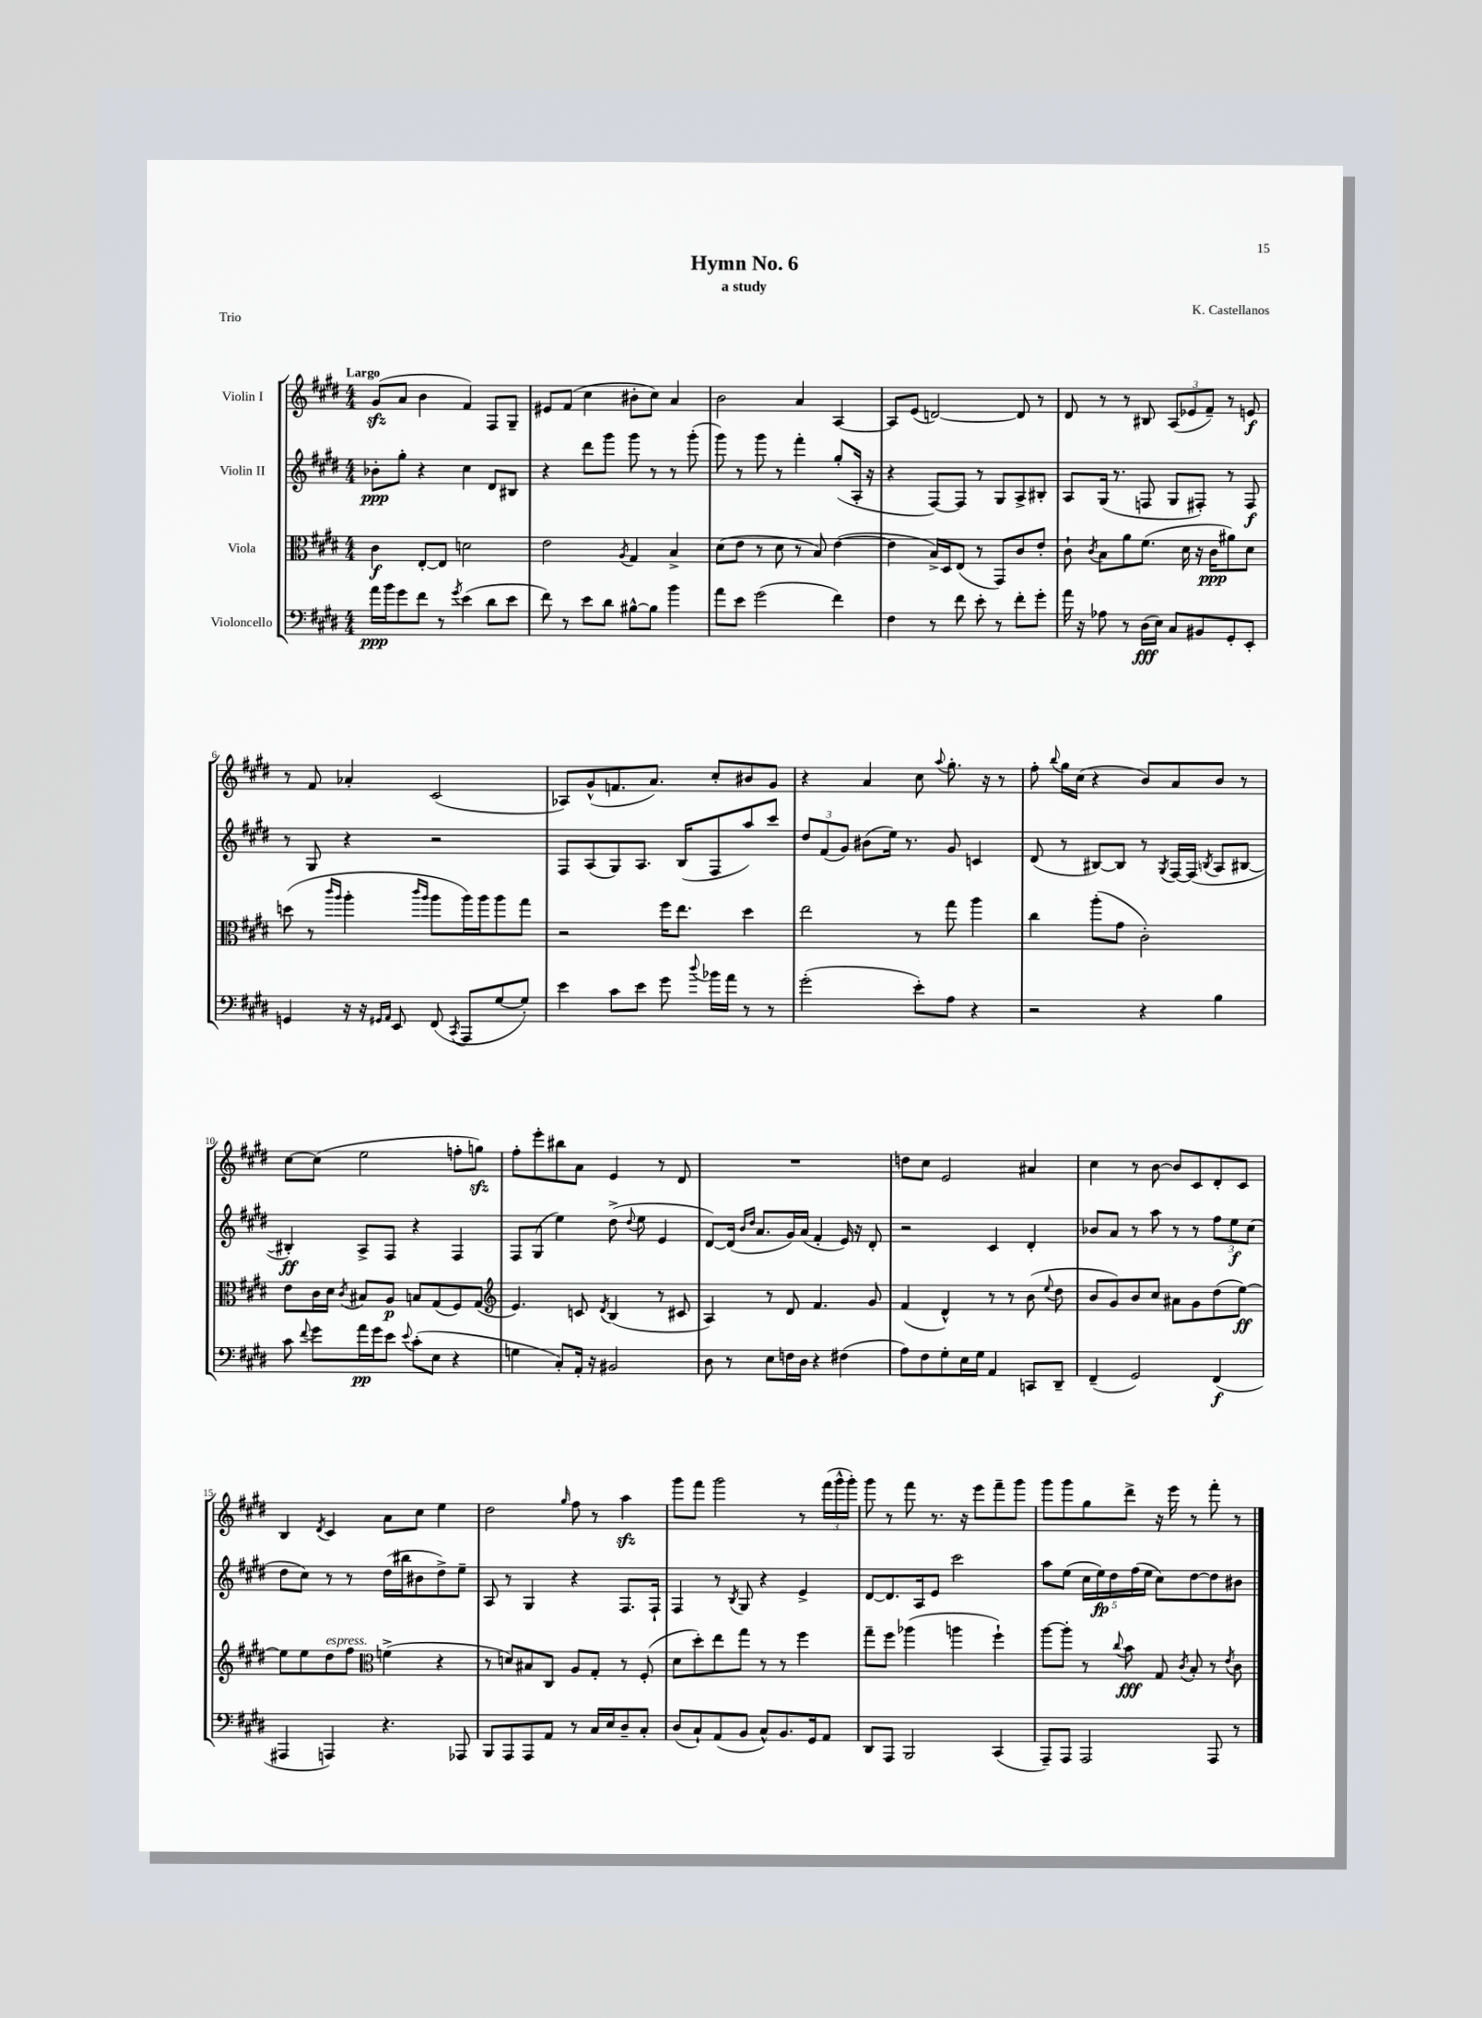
\header { title = "Hymn No. 6" composer = "K. Castellanos" subtitle = "a study" piece = "Trio" }
<<
\new StaffGroup <<
\new Staff = "s0" \with { instrumentName = "Violin I" } {
    \clef treble \key e \major \numericTimeSignature \time 4/4 \tempo "Largo"
    \autoBeamOff gis'8[\sfz( a'8] b'4 fis'4) fis8[ gis8]-- |
    eis'8[ fis'8]( cis''4 bis'8[-. cis''8]) a'4 |
    b'2 a'4 a4~ |
    a8[ e'8]( d'2~) d'8 r8 |
    dis'8 r8 r8 bis8 \tuplet 3/2 { a8[( ees'8 fis'8]--) } r8 e'8\f |
    r8 fis'8 aes'4-. cis'2( |
    aes8[) gis'8-^( f'8. a'8.]) cis''8[-. bis'8 gis'8] |
    r4 a'4 cis''8 \appoggiatura { a''8 } gis''8.-. r16 r8 |
    fis''8-. \appoggiatura { b''8 } gis''16[ cis''16]( r4 b'8[) a'8 b'8] r8 |
    cis''8[~ cis''8]( e''2 f''8[-. g''8]\sfz) |
    fis''8[-. e'''8-. bis''8 a'8] e'4 r8 dis'8 |
    R1 |
    d''8[ cis''8] e'2 ais'4 |
    cis''4 r8 b'8~ b'8[ cis'8 dis'8-. cis'8] |
    b4 \acciaccatura { dis'8 } cis'4 a'8[ cis''8] e''4 |
    dis''2 \grace { gis''16 } fis''8 r8 a''4\sfz |
    gis'''8[ fis'''8] gis'''2 r8 \tuplet 3/2 { fis'''16[( gis'''16-^ gis'''16]-.) } |
    gis'''8 r8 fis'''8 r8. r16 e'''8[ fis'''8-- gis'''8] |
    gis'''8[ gis'''8 gis''8 dis'''8]-> r16 e'''16 r8 fis'''8-. r8 \bar "|." |
}
\new Staff = "s1" \with { instrumentName = "Violin II" } {
    \clef treble \key e \major \numericTimeSignature \time 4/4
    \autoBeamOff bes'8[-.\ppp gis''8]-. r4 cis''4 dis'8[ bis8] |
    r4 dis'''8[ gis'''8] gis'''8 r8 r8 gis'''8-.( |
    gis'''8) r8 gis'''8 r8 fis'''4-. gis''8[-.( a16]-. r16 |
    r4 fis8[~) fis8] r8 gis8[ a8-> bis8]-. |
    a8[ gis16]( r8. f8 gis8[ fis8]-.) r8 fis8\f |
    r8 gis8 r4 r2 |
    fis8[ a8( gis8) a8.] b16[( fis8 a''8) cis'''8] |
    \tuplet 3/2 { dis''8[ fis'8( gis'8]) } bis'8[( e''16]) r8. gis'8 c'4 |
    dis'8( r8 bis8[~) bis8] r8 \acciaccatura { gis8 } fis16[~ fis16]( \acciaccatura { b8 } a8[ bis8]~ |
    bis4-.\ff) a8[-> fis8] r4 fis4 |
    fis8[ gis8]( e''4) dis''8->( \appoggiatura { dis''8 } e''8 e'4 |
    dis'8[~) dis'16]( \grace { b'16[ dis''16] } a'8.[ gis'16) a'16]( fis'4-. e'16) r16 dis'8-. |
    r2 cis'4 dis'4-. |
    bes'8[ a'8] r8 a''8 r8 r8 \tuplet 3/2 { fis''8[ e''8\f cis''8]( } |
    dis''8[ cis''8]) r8 r8 dis''16[( bis''16 bis'8 dis''8->) e''8]-- |
    a8 r8 gis4 r4 fis8.[ fis16]-! |
    fis4 r8 \acciaccatura { b8 } gis8 r4 e'4-> |
    dis'8[~ dis'8. a16 e'8] cis'''2 |
    a''8[ e''8]( \tuplet 5/4 { cis''16[ e''16\fp) dis''16 fis''16( e''16] } cis''8[) dis''8~ dis''8 bis'8] \bar "|." |
}
\new Staff = "s2" \with { instrumentName = "Viola" } {
    \clef alto \key e \major \numericTimeSignature \time 4/4
    \autoBeamOff cis'4\f e8[~-. e8] d'2 |
    e'2 \acciaccatura { a8 } gis4 b4-> |
    dis'8[( e'8] r8 dis'8 r8 b8) e'4~( |
    e'4 b16[->) dis16 e8]( r8 gis,8[) cis'8 e'8]-. |
    cis'8-! \acciaccatura { cis'8 } b8[ a'8 fis'8.]( dis'16 r16 cis'16[\ppp ais'8) dis'8] |
    d''8( r8 \grace { cis'''16[ a''16] } a''4-. \grace { cis'''16[ a''16] } a''8[ a''16) a''16 a''8 gis''8] |
    r2 fis''16[ e''8.] dis''4 |
    e''2 r8 gis''8 a''4 |
    cis''4 a''8[-.( gis'8] cis'2-.) |
    e'8[ cis'16 dis'16] \acciaccatura { cis'8 } bis8[ a8]\p b8[ gis8( fis8) gis8]( |
    \clef treble e'4.) c'8 \acciaccatura { dis'8 } b4( r8 cis'8 |
    a4) r8 dis'8 fis'4. gis'8 |
    fis'4( dis'4-^) r8 r8 b'8( \appoggiatura { e''8 } dis''8 |
    b'8[ gis'8) b'8 cis''8] ais'8[ gis'8 dis''8( e''8]~\ff) |
    e''8[ e''8 dis''8^\markup { \italic "espress." } fis''8] \clef alto f'4->( r4 |
    r8 d'8[) bis8 cis8] a8[ gis8]-. r8 fis8-.( |
    dis'8[ dis''8-.) e''8 gis''8] r8 r8 fis''4 |
    gis''8[-- fis''8] aes''4( a''4 fis''4-!) |
    a''8[~ a''8]-. r8 \appoggiatura { cis''8 } b'8\fff gis8 \acciaccatura { cis'8 } b8-. r8 \acciaccatura { e'8 } cis'8 \bar "|." |
}
\new Staff = "s3" \with { instrumentName = "Violoncello" } {
    \clef bass \key e \major \numericTimeSignature \time 4/4
    \autoBeamOff a'16[\ppp b'16 gis'8 fis'8] r8 \acciaccatura { gis'8 } e'4( dis'8[ e'8] |
    fis'8) r8 e'8[ dis'8] bis8[~-^ bis8] b'4 |
    a'8[ e'8] gis'2( fis'4) |
    fis4 r8 fis'8 e'8-. r8 fis'8[-. gis'8]-. |
    a'16 r16 aes8 r8 dis16[\fff( e16]) cis8[ bis,8 gis,8-. e,8]-. |
    g,4 r16 r16 \grace { gis,16[ a,16] } e,8 fis,8( \acciaccatura { cis,8 } a,,8[ gis8~ gis8]-.) |
    e'4 cis'8[ e'8] gis'8 \appoggiatura { dis''8 } bes'16[ a'16] r8 r8 |
    gis'2-.( e'8[-.) a8] r4 |
    r2 r4 b4 |
    cis'8 \appoggiatura { fis'8 } gis'8[ a'16\pp gis'16 e'8] \appoggiatura { e'8 } cis'8[-.( e8] r4 |
    g4 cis8[-.) a,16]-. r16 bis,2 |
    dis8 r8 e8[ f16 dis16] r4 fis4( |
    a8[) fis8 gis8-. e16 gis16] a,4 c,8[ dis,8]-- |
    fis,4--( gis,2) fis,4\f( |
    ais,,4 a,,4) r4. aes,,8 |
    b,,8[ a,,8 a,,8 a,8] r8 cis16[ e16 dis8-- cis8]-. |
    dis8[( cis8-!) a,8( b,8] cis8[-^) b,8. gis,16 a,8] |
    dis,8[ a,,8] b,,2 cis,4( |
    a,,8[--) a,,8] a,,2 a,,8 r8 \bar "|." |
}
>>
>>
